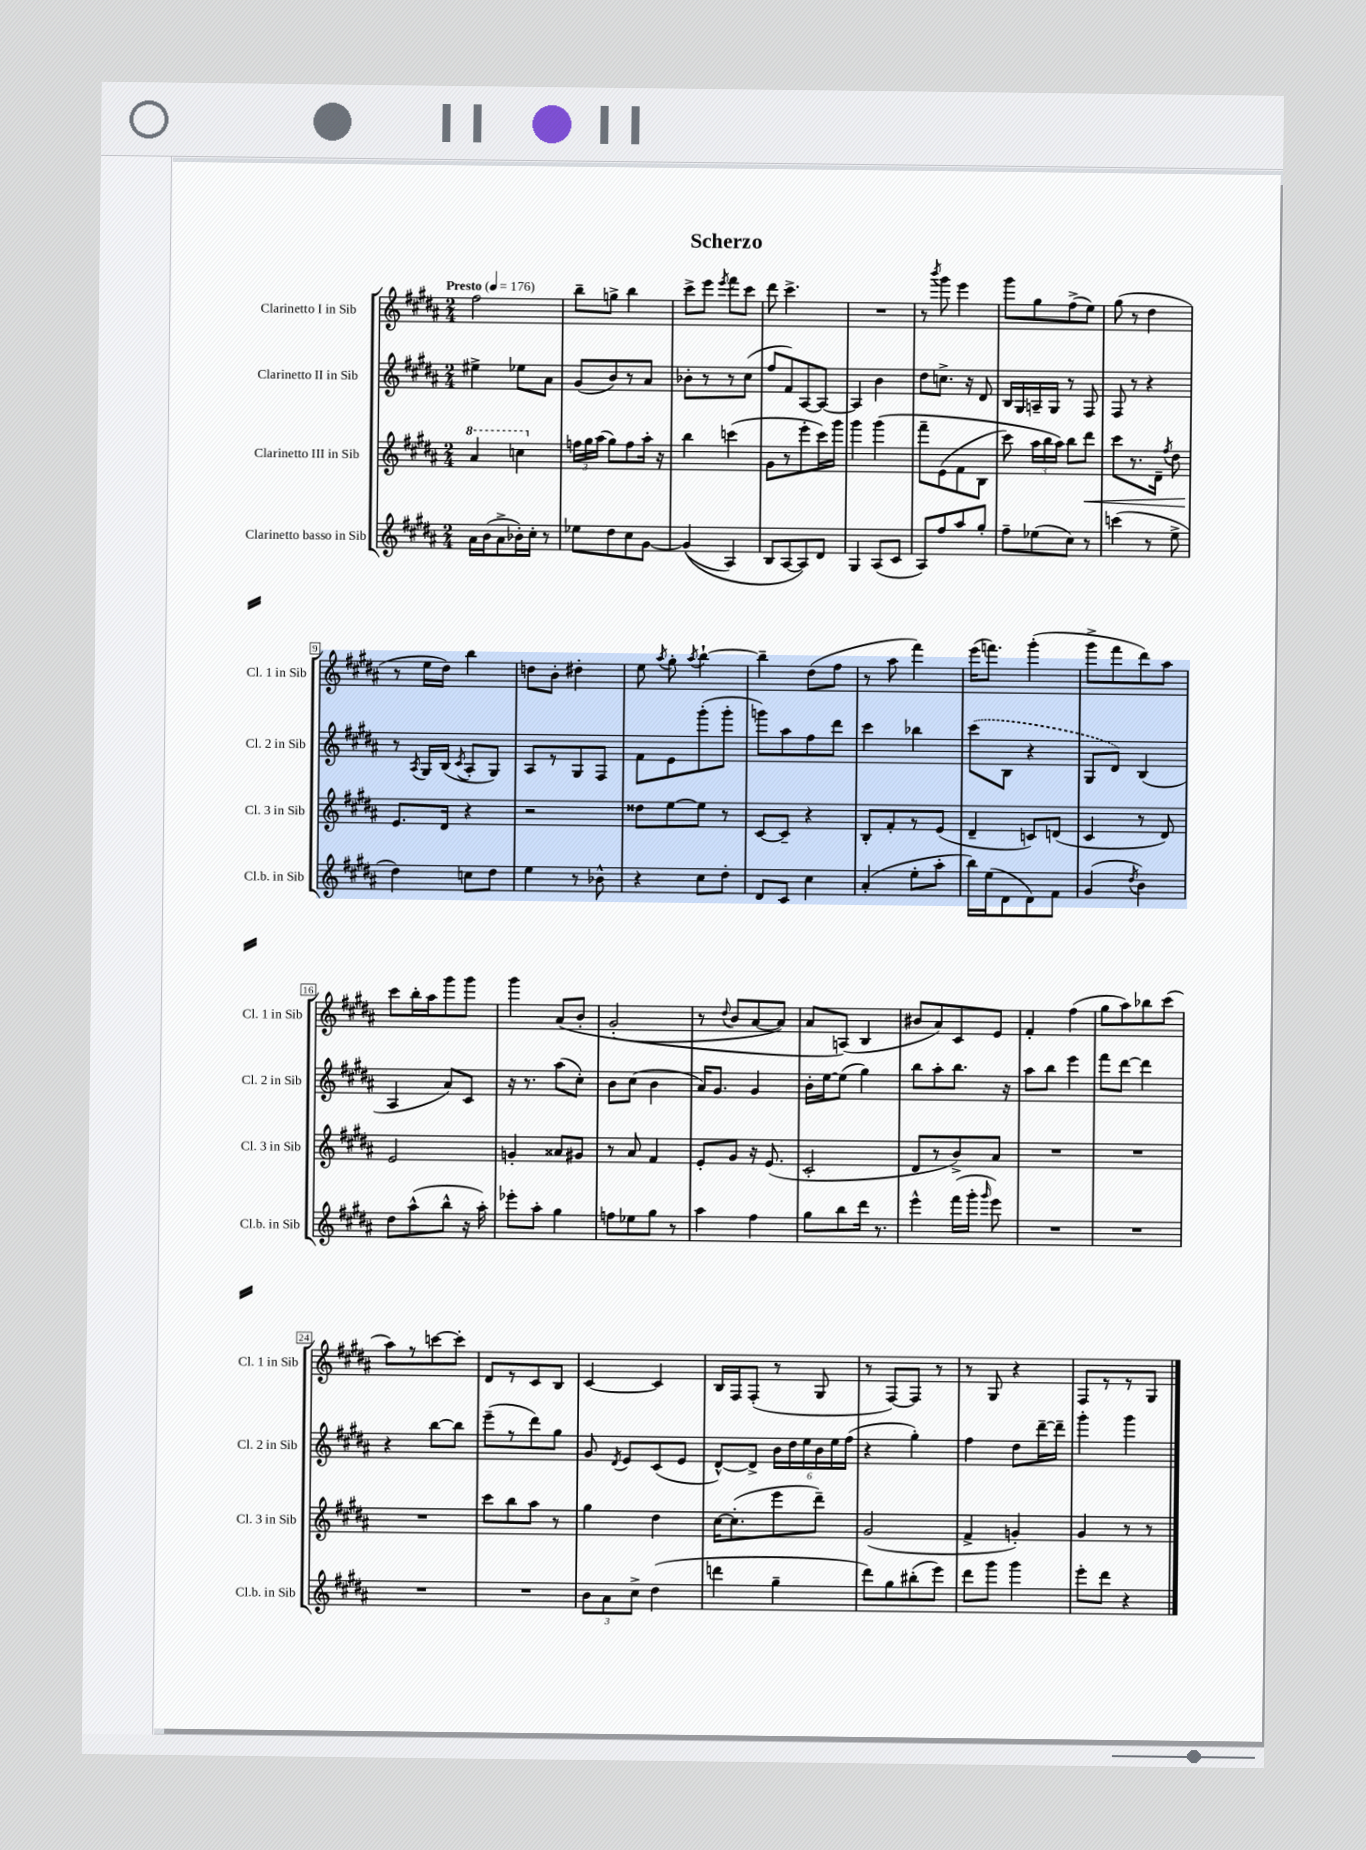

**kern	**kern	**kern	**kern
*staff4	*staff3	*staff2	*staff1
*clefG2	*clefG2	*clefG2	*clefG2
*k[f#c#g#d#a#]	*k[f#c#g#d#a#]	*k[f#c#g#d#a#]	*k[f#c#g#d#a#]
*M2/4	*M2/4	*M2/4	*M2/4
*MM176	*MM176	*MM176	*MM176
16a#\LL	4aa#/	4ee#^\	2ff#\
(16b\J	.	.	.
8a#^\	.	.	.
16b-'\L)	4ccc\	8ee-\L	.
16cc#'\JJ	.	.	.
8r	.	8a#\J	.
=	=	=	=
8ee-\L	24ff\LL	(8g#/L	8bb~\L
.	24gg#\	.	.
.	(24aa#\JJ	.	.
8dd#\	8gg#\L)	8b/)	8gg^\J
8cc#\	8ff\	8r	4bb\
[8g#\J	16aa#'\Jk	8a#/J	.
.	16r	.	.
=	=	=	=
&((4g#/]	4bb\	8b-'\L	8ccc#^\L
.	.	8r	8eee\J
.	.	.	8qeee/
4A#/)	(4ccc\	8r	8fff#\L
.	.	(8cc#\J	8ccc#\J
=	=	=	=
8B/L	8g#\L	8ff#/L	8ddd#\
[8A#/	8r	8f#/)	4.ccc#^\
8A#/]&)	8eee'\	[8A#/	.
8d#/J	16ccc#\L)	8A#/_J	.
.	16ggg#\JJ	.	.
=	=	=	=
4G#/	4ggg#\	4A#/]	2r
(8A#/L	&(4ggg#\	4b\	.
8c#/J	.	.	.
=	=	=	=
8A#/L)	8fff#~\L	8dd#\L	8r
.	.	.	8qbbb/
8ff#/	(8e\	8.cc^\J	8ggg#\
8aa#/	8f#\	.	4eee\
.	.	16r	.
8gg#'/J	8B\J	8d#/	.
=	=	=	=
8ff#~\L	8ccc#\)	16B/LL	8ggg#\L
.	.	16G#/	.
(8ee-\	24aa#\LL	16A~/	8gg#\
.	24bb\	.	.
.	.	16G#/JJ	.
.	24aa#\JJ&)	.	.
8cc#\J)	8bb\L	8r	(8ff#^\
8r	8ddd#\J	8F#/	8ee\J)
=	=	=	=
(4ccc\	8ccc#\L	8F#/	(8gg#\
.	8.r	8r	8r
8r	.	4r	4dd#\
.	16d#~\Jk	.	.
.	8qff#/	.	.
8ee^\	8dd#\	.	.
=	=	=	=
4dd#\)	8.e/L	8r	8r
.	.	8qA#/	.
.	.	16G#/LL	16ee\LL
.	16d#/Jk	(16B/JJ	16dd#\JJ)
.	.	8qc#/	.
8cc\L	4r	8A#'/L	4bb\
8dd#\J	.	8G#/J)	.
=	=	=	=
4ee\	2r	8A#/L	8dd\L
.	.	8r	8b'\J
8r	.	8G#/	4dd#'\
8b-^^\	.	8F#/J	.
=	=	=	=
4r	8dd##\L	8f#\L	8ee\
.	.	.	8qaa#/
.	[8ee\	8e\	8gg#'\
.	.	.	8qaa#/
8cc#\L	8ee\]J	(8ggg#'\	[4bb`\
8dd#'\J	8r	8ggg#'\J	.
=	=	=	=
8d#/L	[8c#/L	8ggg\L)	4bb~\]
8c#/J	8c#~/]J	8aa#\	.
4cc#\	4r	8ff#\	(8dd#\L
.	.	8ddd#\J	8ff#\J
=	=	=	=
(4a#'/	8B'/L	4ccc#\	8r
.	8f#'/	.	8aa#\
8ee'\L	8r	4bb-\	4fff#\)
8aa#'\J	(8e/J	.	.
=	=	=	=
16bb\LL)	4d#~/	(8ccc#\L	(16eee\LK
(16ee\J	.	.	8.fff\J)
8d#\	.	8B\J	.
8d#\)	8c/L)	4r	(4ggg#'\
8f#\J	(8d/J	.	.
=	=	=	=
(4g#/	4c#/	8G#/L	8ggg#^\L
.	.	8d#/J)	8fff#\
8qdd#/	.	.	.
4b\)	8r	(4B/	8ddd#\)
.	8d#/)	.	8aa#\J
=	=	=	=
8dd#\L	2e/	4A#/	8ccc#\L
(8aa#^^\	.	.	16bb'\L
.	.	.	16aa#\J
8bb^^\J	.	8a#/L)	8ggg#\
16r	.	8c#/J	8ggg#\J
16aa#'\)	.	.	.
=	=	=	=
8eee-'\L	4g'/	16r	4ggg#\
.	.	8.r	.
8aa#'\J	.	.	.
4gg#\	8a##/L	(8aa#\L	&(8a#/L
.	8g#/J	8cc#'\J)	8b'/J
=	=	=	=
8ff\L	8r	8b\L	(2g#'/
8ee-\	8a#/	(8cc#\J	.
8gg#\J	4f#/	4b\	.
8r	.	.	.
=	=	=	=
4aa#\	8e'/L	16a#/LK)	8r
.	.	8.g#/J	.
.	.	.	8qqdd#/
.	8g#/J	.	8b/L
4ff#\	16r	4g#/	[8a#/
.	(8.e/	.	.
.	.	.	8a#/]J)
=	=	=	=
8gg#\L	2c#'/	16b'\LL	8a#/L
.	.	[16ee\J	.
8bb\	.	(8ee\]J	(8A/J&)
16ddd#\Jk	.	4gg#\)	4B/
8.r	.	.	.
=	=	=	=
4eee^^\	8d#/L	8bb\L	8b#/L
.	8r	8aa#'\	8a#/)
(16fff#\LL	8b^/)	8.bb\J	8c#/
16ggg#'\JJ	.	.	.
16qqggg#/	.	.	.
8eee\)	8a#/J	.	8e/J
.	.	16r	.
=	=	=	=
2r	2r	8aa#\L	4f#'/
.	.	8bb\J	.
.	.	4eee\	(4ff#\
=	=	=	=
2r	2r	8fff#\L	8gg#\L
.	.	[8ddd#\J	8aa#\)
.	.	4ddd#\]	8bb-\
.	.	.	(8ccc#\J
=	=	=	=
2r	2r	4r	8aa#\L)
.	.	.	8r
.	.	[8bb\L	[8ccc\
.	.	8bb\]J	8ccc'\]J
=	=	=	=
2r	8ccc#\L	(8eee~\L	8d#/L
.	8bb\	8r	8r
.	8aa#\J	8ddd#\)	8c#/
.	8r	8gg#\J	8B/J
=	=	=	=
12b\L	4gg#\	8g#/	[4c#/
12a#\	.	.	.
.	.	8qd#/	.
.	.	8e/L	.
12cc#^\J	.	.	.
(4dd#\	4dd#\	(8c#/	4c#/]
.	.	8e/J	.
=	=	=	=
4ddd\	[16cc#\LK	[8d#^^/L)	16B/LL
.	(8.cc#'\]	.	16F#/J
.	.	8d#^/]J	(8F#'/J
4gg#~\	8eee\	24b\LL	8r
.	.	24dd#\	.
.	.	24ee\	.
.	8ddd#~\J)	24b\	8G#/
.	.	24ee\	.
.	.	(24ff#\JJ	.
=	=	=	=
8ddd#\L)	(2g#/	4r	8r
8gg#\	.	.	[8F#/L)
(8bb#'\	.	4gg#'\)	8F#/]J
8eee\J)	.	.	8r
=	=	=	=
8ddd#\L	4f#^/	4ff#\	8r
8ggg#\J	.	.	8G#/
4ggg#\	4g'/)	8dd#\L	4r
.	.	[16ddd#~\L	.
.	.	16ddd#~\]JJ	.
=	=	=	=
8eee'\L	4g#/	4ggg#'\	8F#/L
8ddd#\J	.	.	8r
4r	8r	4ggg#\	8r
.	8r	.	8G#/J
==	==	==	==
*-	*-	*-	*-
